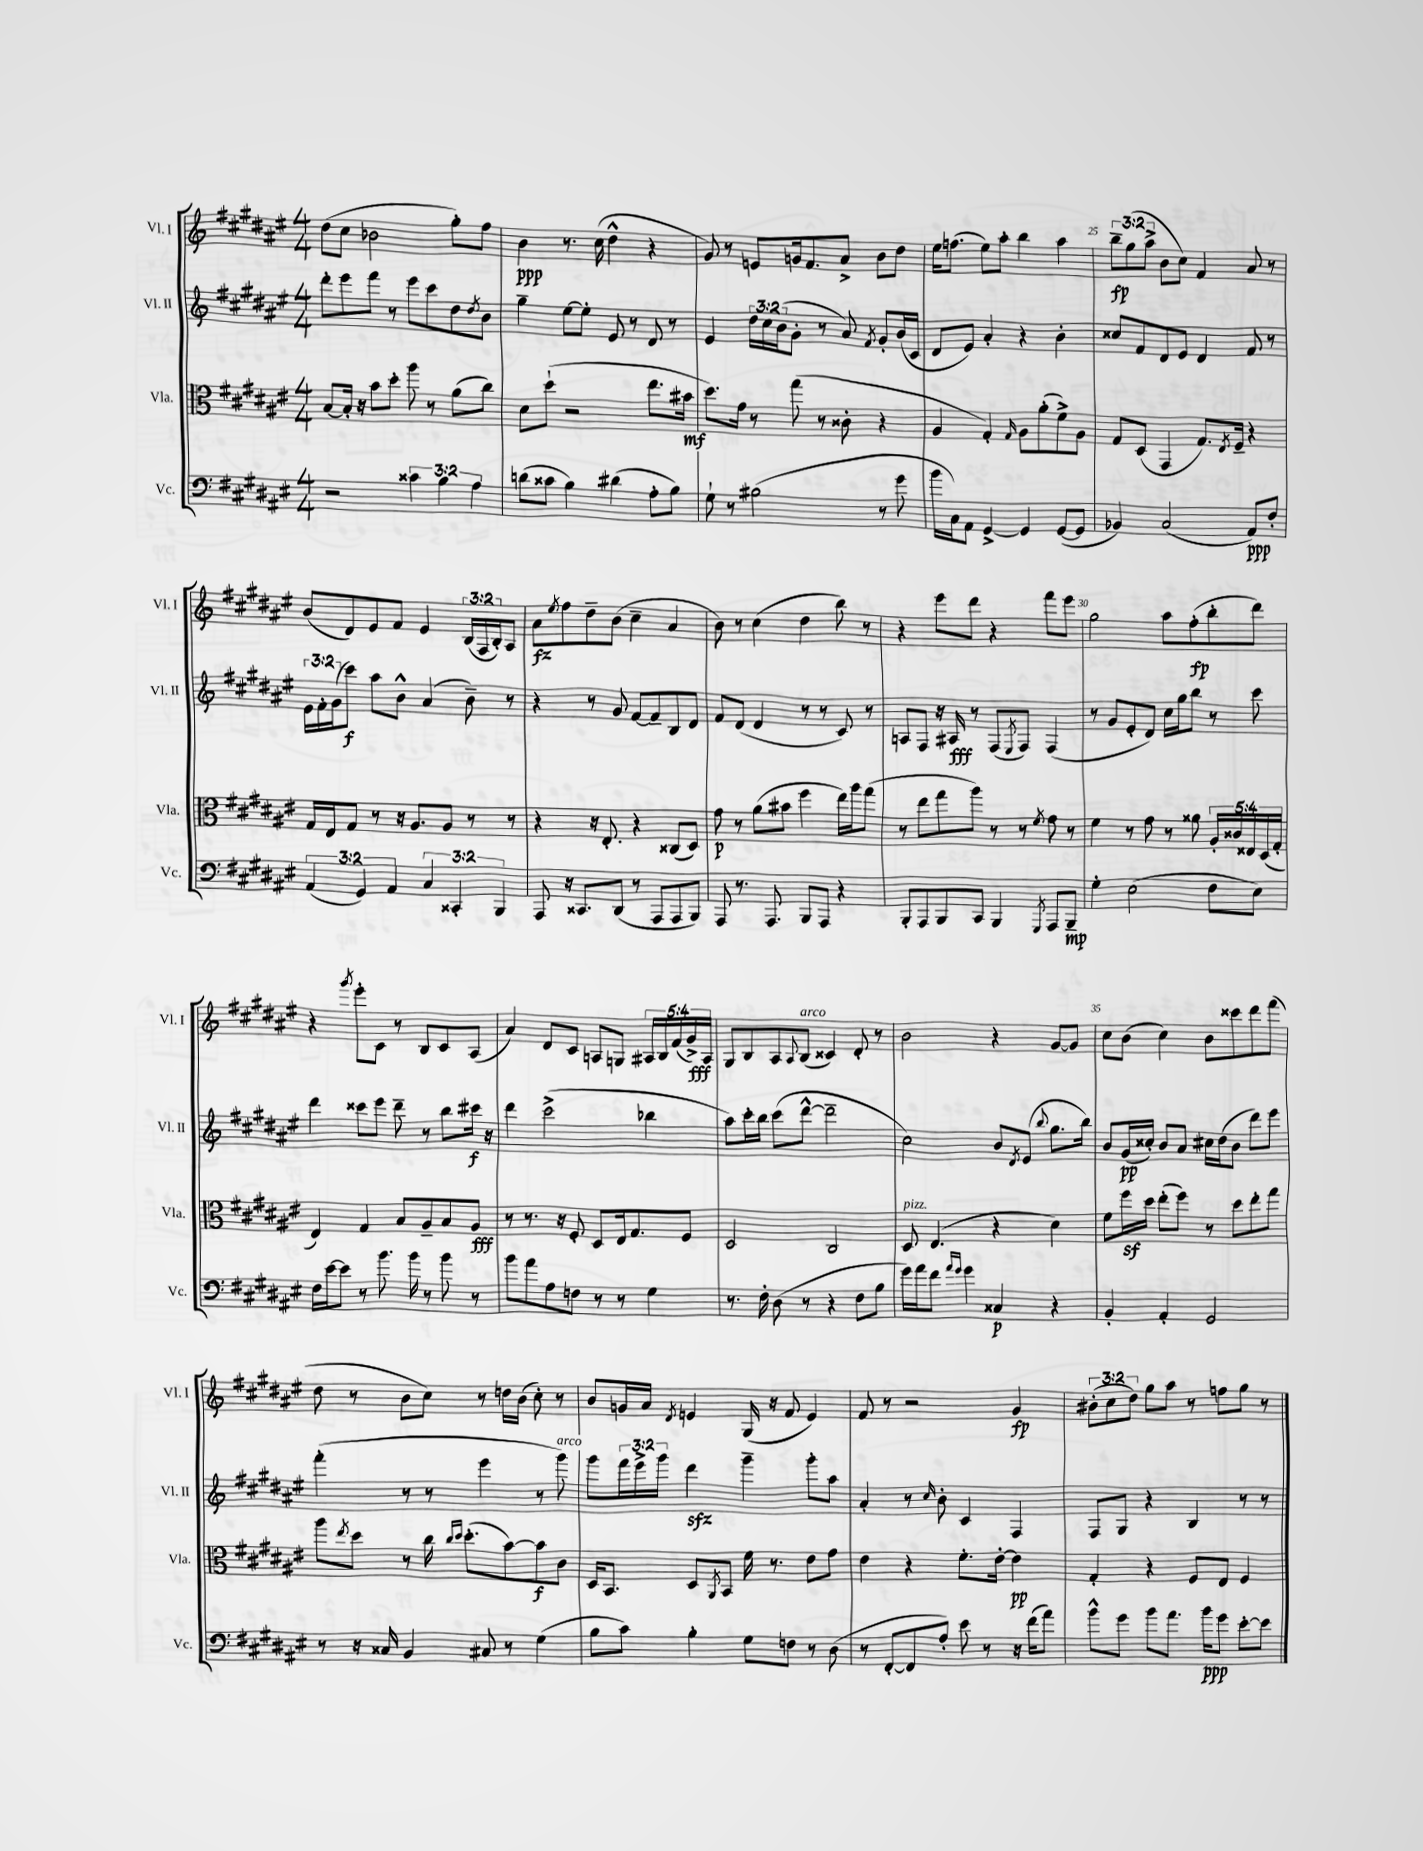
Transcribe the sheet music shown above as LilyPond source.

<<
\new StaffGroup <<
\new Staff = "s0" \with { instrumentName = "Vl. I" shortInstrumentName = "Vl. I" } {
    \clef treble \key fis \major \numericTimeSignature \time 4/4 \override Staff.TupletNumber.text = #tuplet-number::calc-fraction-text
    dis''8( cis''8 bes'2 gis''8-.) fis''8 |
    b'4\ppp r8. cis''16( dis''4-^ r4 |
    gis'8) r8 e'8 g'16 fis'8. ais'8-> b'8 dis''8 |
    eis''16 f''8.( eis''8) ais''8-. b''4 ais''4 |
    \tuplet 3/2 { b''8--\fp gis''8( ais''8-> } b'8 cis''8) fis'4 ais'8 r8 |
    b'8( dis'8) eis'8 fis'8 eis'4 \tuplet 3/2 { b16( fis16 b16-.) } ais8 |
    ais'8\fz \acciaccatura { eis''8 } fis''8 dis''8-- b'8( cis''4-- ais'4 |
    b'8) r8 cis''4( dis''4 b''8) r8 |
    r4 eis'''8 dis'''8 r4 fis'''8 eis'''8 |
    gis''2 ais''8 fis''8-.\fp( b''8-. dis'''8) |
    r4 \acciaccatura { gis'''8 } eis'''8-. cis'8 r8 b8 cis'8 ais8( |
    ais'4) dis'8 cis'8 a8 g8 \tuplet 5/4 { ais16 b16 fis'16( gis'16->\fff) ais16 } |
    gis8 b8 ais8 \appoggiatura { ais8 } b8^\markup { \italic "arco" }( cisis'4) dis'8-. r8 |
    b'2 r4 gis'8~ gis'8 |
    cis''8 b'8( cis''4) b'8 cisis'''8 dis'''8 fis'''8( |
    dis''8 r8 b'8 cis''8) r8 d''16 b'16( cis''8-.) r8 |
    b'8 g'16 ais'16 \acciaccatura { dis'8 } e'4 gis16( r16 fis'8 e'4) |
    fis'8 r8 r2 gis'4\fp |
    \tuplet 3/2 { bis'8-.( cis''8 dis''8) } gis''8 ais''8 r8 f''8 gis''8 r8 \bar "|." |
}
\new Staff = "s1" \with { instrumentName = "Vl. II" shortInstrumentName = "Vl. II" } {
    \clef treble \key fis \major \numericTimeSignature \time 4/4 \override Staff.TupletNumber.text = #tuplet-number::calc-fraction-text
    dis'''8-. eis'''8 fis'''8 r8 eis'''8 cis'''8 dis''8 \acciaccatura { dis''8 } b'8 |
    gis''4-- eis''8~ eis''8-. eis'8 r8 dis'8 r8 |
    eis'4 \tuplet 3/2 { dis''16 cis''16 b'16( } gis'8-. r8 ais'8) \acciaccatura { fis'8 } gis'8-. b'16( cis'16 |
    dis'8 eis'8) ais'4-. r4 b'4-. |
    cisis''8 fis'8 dis'8 eis'8 dis'4 fis'8 r8 |
    \tuplet 3/2 { eis'16 fis'16-. gis'16( } cis'''8\f) ais''8 b'8-^ ais'4( b'8--) r8 |
    r4 r8 gis'8 fis'8~ fis'8-- b8 dis'8 |
    fis'8 dis'8( dis'4 r8 r8 cis'8) r8 |
    a8 fis8 r16 ais16\fff r8 fis8( \acciaccatura { eis8 } fis8) fis4( |
    r8 gis'8 eis'8-. dis'8) cis''16 gis''16 b''8 r8 cis'''8 |
    dis'''4 cisis'''8 eis'''8 dis'''8-- r8 b''8 cis'''16\f r16 |
    dis'''4 cis'''2->( bes''4 |
    ais''8) cis'''16-. b''16 cis'''8( dis'''8~-^ dis'''2-- |
    cis''2) b'8 \acciaccatura { dis'8 } eis'8( \appoggiatura { b''8 } gis''8. b''16) |
    b'8 gis'16\pp( cisis''16-.) b'8 ais'8 cis''16 dis''16( b'8 dis'''8) eis'''8 |
    fis'''4-.( r8 r8 eis'''4 r8 gis'''8^\markup { \italic "arco" }) |
    gis'''8 \tuplet 3/2 { fis'''16 eis'''16-> gis'''16 } dis'''4\sfz gis'''4-- gis'''8-. ais''8 |
    ais'4-. r8 \grace { cis''16 } b'8-. cis'4 fis4 |
    fis8 gis8 r4 b4 r8 r8 \bar "|." |
}
\new Staff = "s2" \with { instrumentName = "Vla." shortInstrumentName = "Vla." } {
    \clef alto \key fis \major \numericTimeSignature \time 4/4 \override Staff.TupletNumber.text = #tuplet-number::calc-fraction-text
    b8~ b16-. r16 b'8 dis''8-. ais''8 r8 ais'8( cis''8) |
    dis'8 dis''8-!( r2 eis''8. bis'16\mf |
    dis''8.) gis'16 r8 gis''8( r8 cisis'8-. r4 |
    ais4 gis4-.) \grace { gis16 } ais8 ais'8-.( fis'8->) ais8 |
    gis8 dis8( gis,4 gis8.) \acciaccatura { eis8 } fis16-- r4 |
    gis16 eis16 gis8 r8 r16 ais8. ais8 r8 r8 |
    r4 r16 eis8.-. r4 cisis8( dis8) |
    gis'8\p r8 ais'8( bis'8 fis''4 eis''16) ais''16 gis''8( |
    r8 eis''8 gis''8 ais''8) r8 r8 \acciaccatura { fis'8 } gis'8 r8 |
    fis'4 r8 gis'8 r8 aisis'8 \tuplet 5/4 { ais16-. cisis'16 eisis16 dis16( gis16-. } |
    eis4) gis4 b8 ais8-- b8 ais8\fff |
    r8 r8. r16 fis8-. dis8 eis16 gis8. fis8 |
    dis2 cis2 |
    dis8^\markup { \italic "pizz." } eis4.( r4 dis'4) |
    fis'8 fis''16\sf dis''16 eis''8-.( fis''8) r8 dis''8 eis''8-. gis''8 |
    ais''8 \acciaccatura { eis''8 } dis''8 r8 cis''16 \grace { cis''16 dis''16 } dis''8.-.( b'8~) b'8\f cis'8 |
    dis16 b,8. dis8 \acciaccatura { ais,8 } b,8 fis'16 r8. eis'8 gis'8 |
    eis'4 r4 fis'8.-. eis'16~-. eis'4\pp |
    gis4-. r4 fis8 eis8 fis4 \bar "|." |
}
\new Staff = "s3" \with { instrumentName = "Vc." shortInstrumentName = "Vc." } {
    \clef bass \key fis \major \numericTimeSignature \time 4/4 \override Staff.TupletNumber.text = #tuplet-number::calc-fraction-text
    r2 \tuplet 3/2 { cisis'4 b4 ais4 } |
    d'8( cisis'8 b4) dis'4( ais8-. b8) |
    gis8-! r8 bis2( r8 gis'8 |
    b'16 cis16) ais,8 gis,4~-> gis,4 gis,8~( gis,8 |
    bes,4) cis2( ais,8\ppp) fis8-. |
    \tuplet 3/2 { ais,4( gis,4) ais,4 } \tuplet 3/2 { cis4 cisis,4-. b,,4 } |
    ais,,8 r16 cisis,8. dis,8( r8 ais,,8 ais,,8 b,,8) |
    ais,,8 r8. ais,,8. b,,8 ais,,8 r4 |
    b,,8-. ais,,8 b,,8 cis,8 b,,4 \acciaccatura { gis,,8 } ais,,8 b,,8--\mp |
    gis4-. eis2( fis8 eis8) |
    fis16 eis'16~ eis'8 r8 b'8. b'16 r8 b'8 r8 |
    b'8 ais'8 ais8 f8 r8 r8 gis4 |
    r8. fis16-. dis8( r8 r4 fis8 b8 |
    gis'16) ais'16 fis'8 \grace { ais'16 gis'16 } gis'4 cisis4\p r4 |
    b,4-. ais,4-. gis,2 |
    r8 r16 cisis16 b,4 cis8 r8 gis4( |
    b8 cis'8) b4-. gis8 f8 r8 dis8( |
    r8 fis,8~-. fis,8 ais8-.) eis'8 r8 r16 fis'16( ais'8) |
    b'8-^ gis'8 b'8 ais'8. b'16\ppp gis'8 eis'8~-. eis'8 \bar "|." |
}
>>
>>
\layout { \context { \Score currentBarNumber = #21 \override BarNumber.break-visibility = ##(#f #t #t) barNumberVisibility = #(every-nth-bar-number-visible 5) } }
